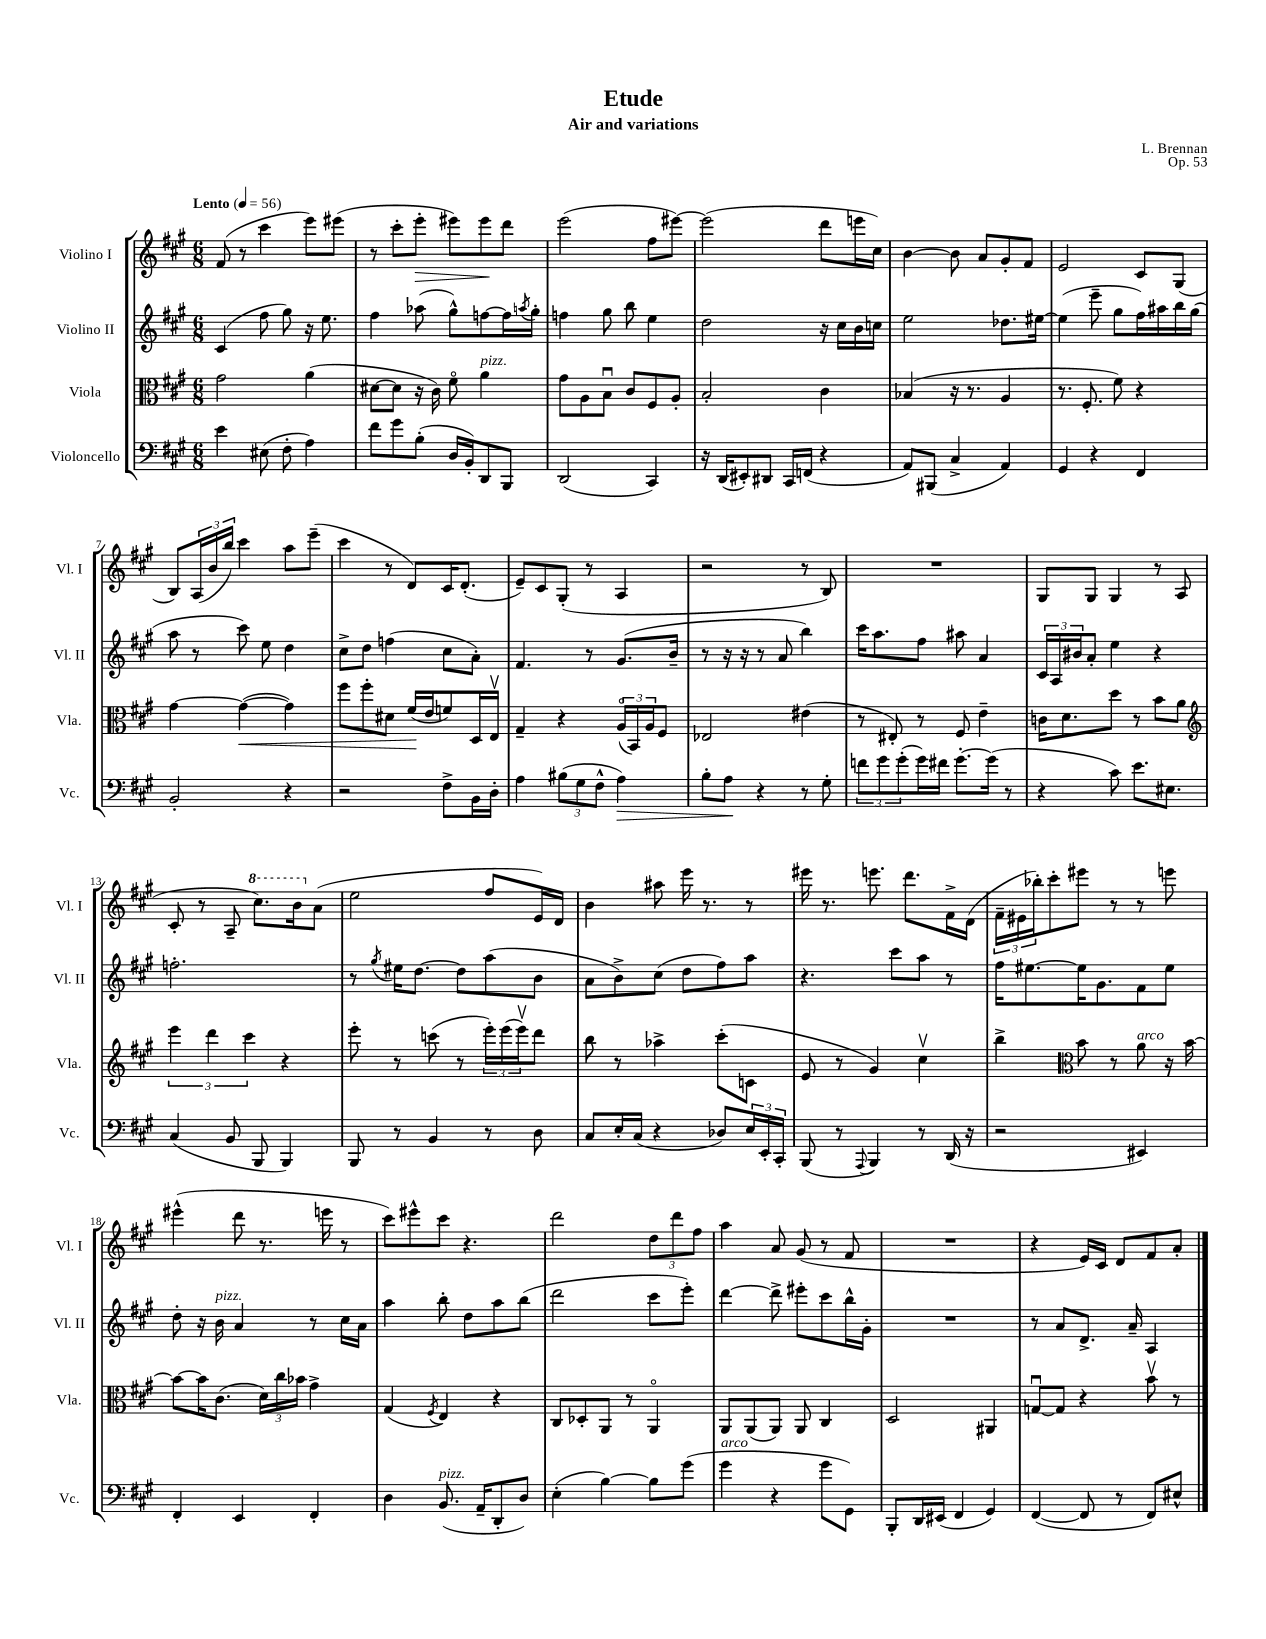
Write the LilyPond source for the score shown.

\header { title = "Etude" composer = "L. Brennan" subtitle = "Air and variations" opus = "Op. 53" }
<<
\new StaffGroup <<
\new Staff = "s0" \with { instrumentName = "Violino I" shortInstrumentName = "Vl. I" } {
    \clef treble \key a \major \numericTimeSignature \time 6/8 \tempo "Lento" 4 = 56
    fis'8( r8 cis'''4 e'''8) eis'''8( |
    r8 cis'''8-. e'''8-.\> eis'''8) eis'''8\! d'''8 |
    e'''2( fis''8 eis'''8~) |
    eis'''2( d'''8 e'''16 cis''16) |
    b'4~ b'8 a'8 gis'8-. fis'8 |
    e'2 cis'8 gis8( |
    b8) \tuplet 3/2 { a16( b'16 b''16) } cis'''4 a''8 e'''8--( |
    cis'''4 r8 d'8) cis'16 d'8.-.( |
    e'8--) cis'8 gis8-.( r8 a4 |
    r2 r8 b8) |
    R2. |
    gis8 gis8 gis4 r8 a8( |
    cis'8-. r8 a8-- \ottava #1 cis'''8.) b''16 \ottava #0 a'8( |
    e''2 fis''8 e'16) d'16 |
    b'4 ais''8 e'''16 r8. r8 |
    eis'''16 r8. e'''8. d'''8. fis'16-> d'16( |
    \tuplet 3/2 { fis'16-- eis'16 bes''16-.) } cis'''8-. eis'''8 r8 r8 e'''8 |
    eis'''4-^( d'''8 r8. e'''16 r8 |
    cis'''8) eis'''8-^ cis'''8 r4. |
    d'''2 \tuplet 3/2 { d''8 d'''8 fis''8 } |
    a''4 a'8 gis'8( r8 fis'8 |
    R2. |
    r4 e'16) cis'16 d'8 fis'8 a'8-. \bar "|." |
}
\new Staff = "s1" \with { instrumentName = "Violino II" shortInstrumentName = "Vl. II" } {
    \clef treble \key a \major \numericTimeSignature \time 6/8
    cis'4( fis''8 gis''8) r16 e''8. |
    fis''4 aes''8( gis''8-^) f''8~ f''16 \acciaccatura { a''8 } gis''16-. |
    f''4 gis''8 b''8 e''4 |
    d''2 r16 cis''16 b'16 c''16 |
    e''2 des''8. eis''16~ |
    eis''4( e'''8-- gis''8 fis''16) ais''16 b''16 gis''16( |
    a''8 r8 cis'''8) e''8 d''4 |
    cis''8-> d''8 f''4( cis''8 a'8-.) |
    fis'4. r8 gis'8.( b'16-- |
    r8 r16 r16 r8 a'8 b''4) |
    cis'''16 a''8. fis''8 ais''8 a'4 |
    \tuplet 3/2 { cis'16 a16 bis'16 } a'8-. e''4 r4 |
    f''2.-. |
    r8 \acciaccatura { gis''8 } eis''16 d''8.~ d''8 a''8( b'8 |
    a'8 b'8->) cis''8( d''8 fis''8) a''8 |
    r4. cis'''8 a''8 r8 |
    fis''16 eis''8.~ eis''16 gis'8. fis'8 eis''8 |
    d''8-. r16 b'16^\markup { \italic "pizz." } a'4 r8 cis''16 a'16 |
    a''4 b''8-. d''8 a''8 b''8( |
    d'''2 cis'''8 e'''8-.) |
    d'''4~ d'''8-> eis'''8-. cis'''8 b''16-^ gis'16-. |
    R2. |
    r8 a'8 d'8.-> a'16-- a4 \bar "|." |
}
\new Staff = "s2" \with { instrumentName = "Viola" shortInstrumentName = "Vla." } {
    \clef alto \key a \major \numericTimeSignature \time 6/8
    gis'2 a'4( |
    dis'8~ dis'8 r16 cis'16) fis'8\flageolet a'4^\markup { \italic "pizz." } |
    gis'8 a8 b8\downbow cis'8 fis8 a8-. |
    b2-. cis'4 |
    bes4( r16 r8. a4 |
    r8. fis8.-. fis'8) r4 |
    gis'4~ gis'4~\<( gis'4) |
    fis''8 fis''8-. dis'8 fis'16\!( e'16 f'8) d16 e16\upbow |
    gis4-- r4 \tuplet 3/2 { a16\flageolet( b,16) a16 } fis8 |
    ees2 eis'4( |
    r8 eis8-.) r8 fis8 e'4-- |
    c'16 d'8. d''8 r8 b'8 a'8 |
    \clef treble \tuplet 3/2 { e'''4 d'''4 cis'''4 } r4 |
    e'''8-. r8 c'''8( r8 \tuplet 3/2 { e'''16-.) e'''16( e'''16\upbow) } d'''8 |
    b''8 r8 aes''4-> cis'''8-.( c'8 |
    e'8 r8 gis'4) cis''4\upbow |
    b''4-> \clef alto b'8 r8 a'8^\markup { \italic "arco" } r16 b'16~ |
    b'8~ b'16 cis'8.( \tuplet 3/2 { d'16) cis''16 bes'16 } gis'4-> |
    gis4( \acciaccatura { fis8 } e4) r4 |
    cis8 des8-. a,8 r8 a,4\flageolet |
    a,8 a,8( a,8) a,8 cis4 |
    d2 ais,4 |
    g8~\downbow g8 r4 b'8\upbow r8 \bar "|." |
}
\new Staff = "s3" \with { instrumentName = "Violoncello" shortInstrumentName = "Vc." } {
    \clef bass \key a \major \numericTimeSignature \time 6/8
    e'4 eis8( fis8-. a4) |
    fis'8 gis'8 b8-.( d16 b,16-.) d,8 b,,8 |
    d,2( cis,4) |
    r16 d,16( eis,8-.) dis,8 cis,16 f,16( r4 |
    a,8) bis,,8( cis4-> a,4) |
    gis,4 r4 fis,4 |
    b,2-. r4 |
    r2 fis8-> b,16 d16-. |
    a4 \tuplet 3/2 { bis8( gis8 fis8-^ } a4\>) |
    b8-. a8\! r4 r8 gis8-. |
    \tuplet 3/2 { f'8 gis'8 gis'8-.( } gis'16) fis'16 gis'8.~-. gis'16( r8 |
    r4 cis'8) e'8. eis8. |
    cis4( b,8 b,,8 b,,4) |
    b,,8 r8 b,4 r8 d8 |
    cis8 e16-. cis16( r4 des8) \tuplet 3/2 { e16 e,16-. cis,16-. } |
    b,,8( r8 \appoggiatura { a,,8 } b,,4) r8 d,16( r16 |
    r2 eis,4) |
    fis,4-. e,4 fis,4-. |
    d4 b,8.^\markup { \italic "pizz." }( a,16-- d,8-. d8) |
    e4-.( b4~) b8 gis'8( |
    gis'4^\markup { \italic "arco" } r4 gis'8 gis,8) |
    b,,8-. d,16 eis,16( fis,4 gis,4) |
    fis,4~( fis,8 r8 fis,8) eis8-^ \bar "|." |
}
>>
>>
